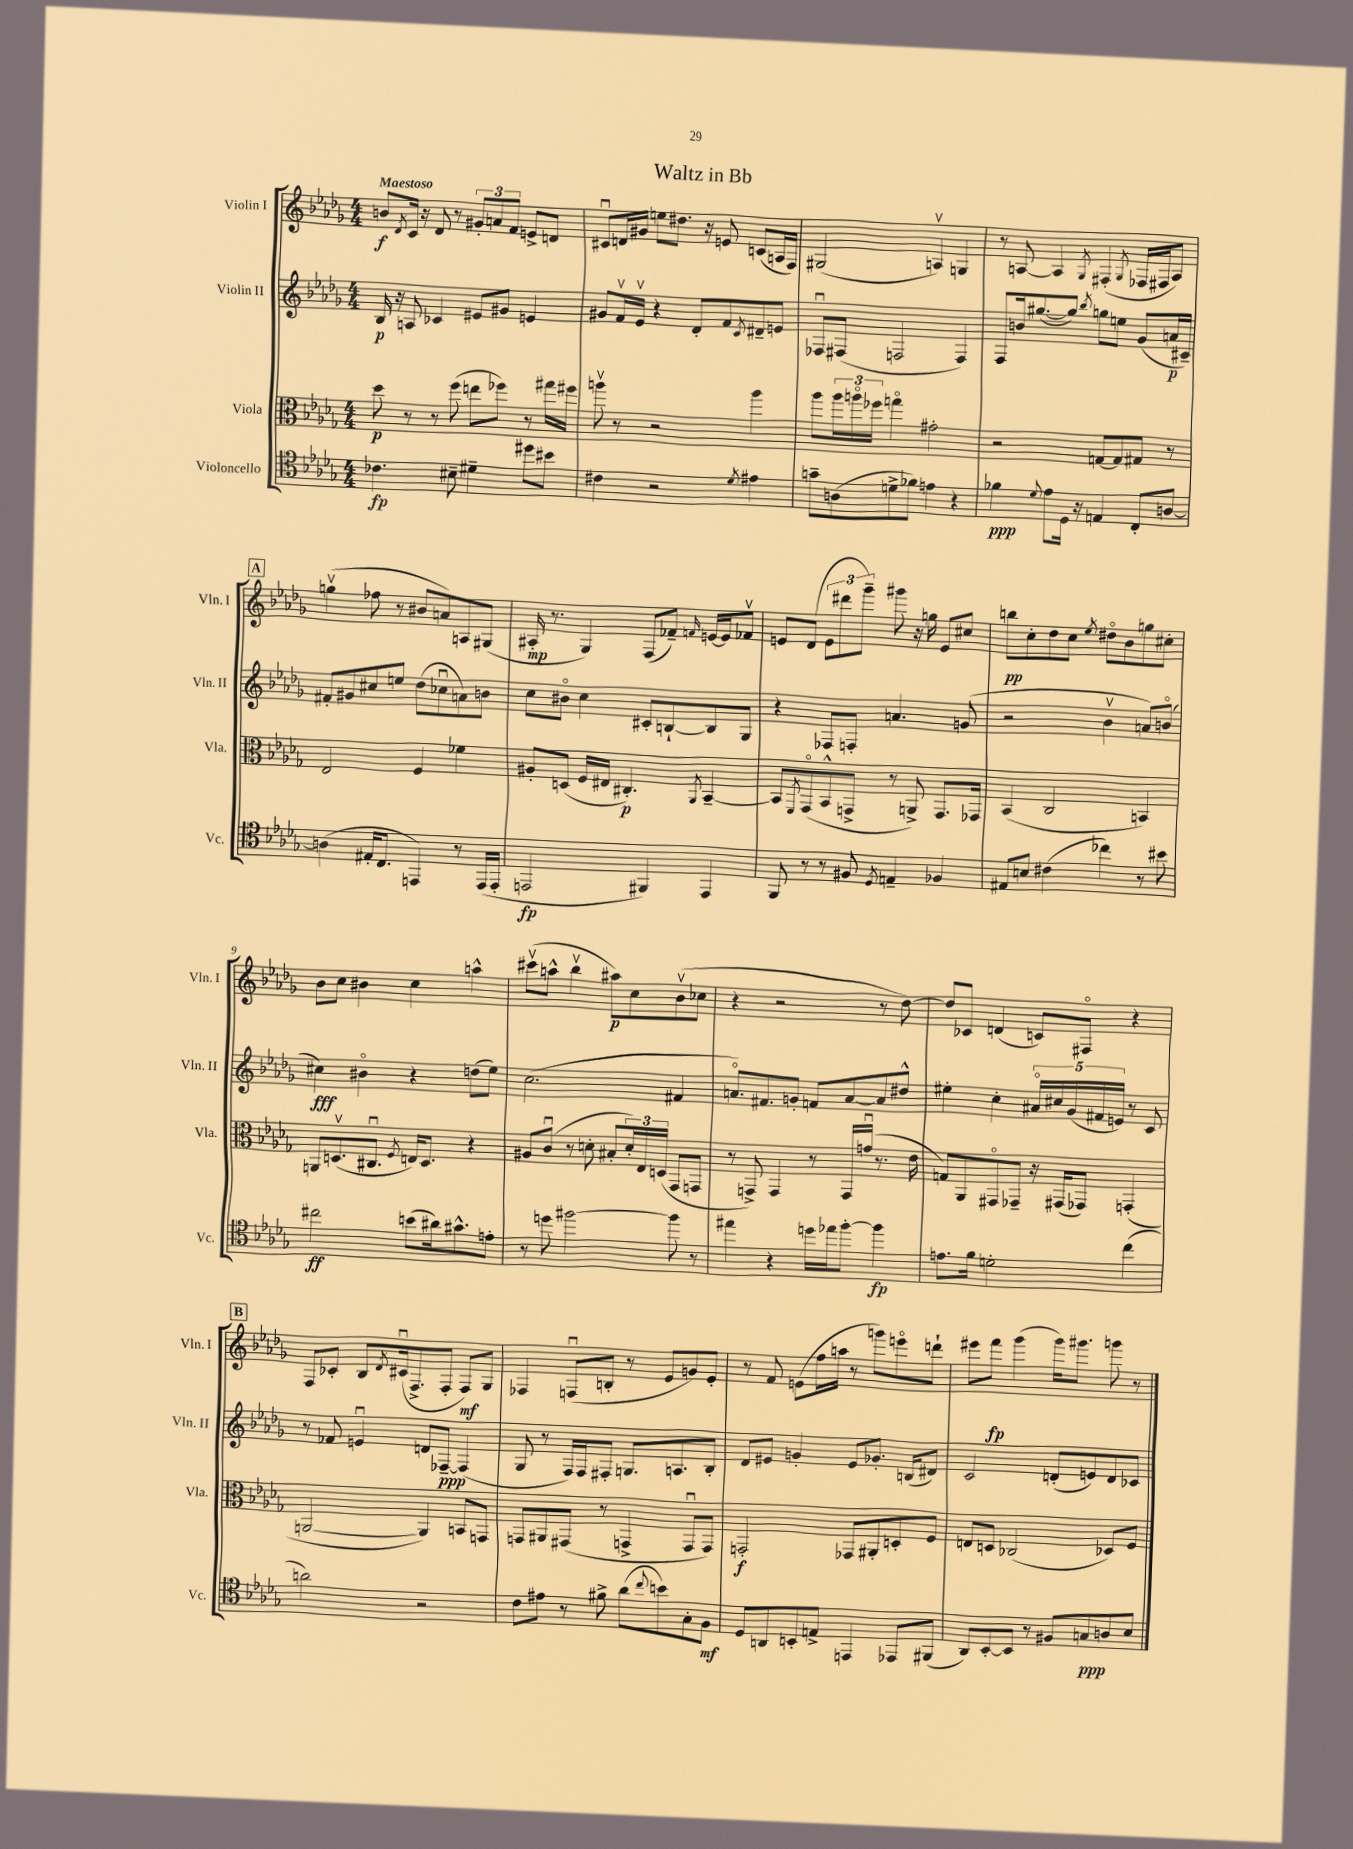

**kern	**dynam	**kern	**dynam	**kern	**dynam	**kern	**dynam
*part4	*part4	*part3	*part3	*part2	*part2	*part1	*part1
*staff4	*staff4	*staff3	*staff3	*staff2	*staff2	*staff1	*staff1
*I"Violoncello	*	*I"Viola	*	*I"Violin II	*	*I"Violin I	*
*I'Vc.	*	*I'Vla.	*	*I'Vln. II	*	*I'Vln. I	*
*clefC4	*	*clefC3	*	*clefG2	*	*clefG2	*
*k[b-e-a-d-g-]	*	*k[b-e-a-d-g-]	*	*k[b-e-a-d-g-]	*	*k[b-e-a-d-g-]	*
*M4/4	*	*M4/4	*	*M4/4	*	*M4/4	*
=1	=1	=1	=1	=1	=1	=1	=1
!	!	!	!	!	!	!LO:TX:a:B:t=Maestoso	!
4.c-X\	fp	8dd-\	p	16B-/	p	8bn/L	f
.	.	.	.	16r	.	.	.
.	.	.	.	.	.	8qd-/	.
.	.	8r	.	8An/	.	16c/Jk	.
.	.	.	.	.	.	16r	.
.	.	8r	.	4c-X/	.	8d-/	.
8B#X~\	.	(8ff\	.	.	.	8r	.
4d#X~\	.	8een\L	.	8e#X/L	.	12g#X'/L	.
.	.	.	.	.	.	12an/	.
.	.	8ff-X\J)	.	8g#X/J	.	.	.
.	.	.	.	.	.	12f/J	.
8dd#X\L	.	8r	.	4en/	.	8en^/L	.
8b#X\J	.	16gg#X\LL	.	.	.	8dn/J	.
.	.	16ff#X\JJ	.	.	.	.	.
=2	=2	=2	=2	=2	=2	=2	=2
4c#X\	.	8aanv\	.	8g#X/L	.	8c#Xu/L	.
.	.	8r	.	16fv/L	.	16dn/L	.
.	.	.	.	16e-v/JJ	.	16g#X/JJ	.
2r	.	2r	.	4r	.	8een\L	.
.	.	.	.	.	.	8.dd#X\J	.
.	.	.	.	8d-'/L	.	.	.
.	.	.	.	.	.	16r	.
.	.	.	.	8f/	.	8en/	.
8qd-/	.	.	.	8qc/	.	.	.
4e#X\	.	4aa\	.	8d#X~/	.	(8cn/L	.
.	.	.	.	8en/J	.	16An/L	.
.	.	.	.	.	.	16F/JJ)	.
=3	=3	=3	=3	=3	=3	=3	=3
8gn~\L	.	8aa-\L	.	8F-Xu/L	.	(2G#X/	.
(8An\	.	24aa-\L	.	(8F#X/J	.	.	.
.	.	24aan\	.	.	.	.	.
.	.	24ff-X\JJ	.	.	.	.	.
8dn^\	.	4ggn\	.	2Fn/	.	.	.
8f-X\J)	.	.	.	.	.	.	.
4en\	.	2g#X'\	.	.	.	4Anv/)	.
4r	.	.	.	4F/)	.	4Gn/	.
=4	=4	=4	=4	=4	=4	=4	=4
4f-X\	ppp	2r	.	8F/L	.	8r	.
.	.	.	.	16bn/k	.	[8An/	.
.	.	.	.	([8.gg#X/	.	.	.
8qqd-/	.	.	.	.	.	.	.
8e-\L	.	.	.	.	.	4A/]	.
16D-\Jk	.	.	.	8gg#/J])	.	.	.
16r	.	.	.	.	.	.	.
.	.	.	.	8qbb-/	.	8qG-/	.
4En/	.	[8Gn/L	.	8ggn\L	.	(4F#X'/	.
.	.	8G/]	.	8een\J	.	.	.
.	.	.	.	.	.	8qG-/	.
8C'/L	.	8G#X/J	.	(8g-/L	.	16F-X/LL	.
.	.	.	.	.	.	16F#X/J	.
[8An/J	.	8r	.	16an/L	p	8A/J)	.
.	.	.	.	16c#X~/JJ)	.	.	.
!!LO:LB:g=z
!!LO:REH:place=s1:t=A
=5	=5	=5	=5	=5	=5	=5	=5
(4An\]	.	2E-/	.	8f#X'/L	.	(4ggnv\	.
.	.	.	.	8g#X/	.	.	.
16E#X'/KL	.	.	.	8cc#X/	.	8ff-X\	.
8.C/J	.	.	.	.	.	.	.
.	.	.	.	8een/J	.	8r	.
4EEn/)	.	4F/	.	(8dd-\L	.	8b#X/L	.
.	.	.	.	8cc-Xu\	.	8an/)	.
8r	.	4f-X\	.	8an\)	.	8An/	.
(16EE/LL	.	.	.	8bn\J	.	(8G#X/J	.
16EE'/JJ	.	.	.	.	.	.	.
=6	=6	=6	=6	=6	=6	=6	=6
2EEn/	fp	8A#X'/L	.	8cc\L	.	16A#X'/	mp
.	.	.	.	.	.	8.r	.
.	.	(8Dn/J	.	8b#X\J	.	.	.
.	.	16F/LL	.	4cc\	.	4G-/)	.
.	.	16E#X/JJ	.	.	.	.	.
.	.	4.C#X'/)	p	.	.	.	.
4FF#X/)	.	.	.	8c#X'/L	.	(8F/L	.
.	.	.	.	[8Bn`/	.	8f-X~/J)	.
.	.	8qAA-/	.	.	.	16qqfn/	.
4EE/	.	[4BB-~/	.	8B/]	.	[16en/LL	.
.	.	.	.	.	.	16e/J]	.
.	.	.	.	8G-/J	.	8f-Xv/J	.
=7	=7	=7	=7	=7	=7	=7	=7
8FF/	.	8BB-/L]	.	4r	.	8en/L	.
.	.	8qFF/	.	.	.	.	.
8r	.	(8GG-/	.	.	.	(8d-/J	.
8r	.	8BB-^^/	.	8F-X/L	.	12e\L	.
.	.	.	.	.	.	12ddd#X\	.
8F#X/	.	8GGn^/J	.	8Fn'/J	.	.	.
.	.	.	.	.	.	12ggg-~\J)	.
8qD-/	.	.	.	.	.	.	.
4En~/	.	8r	.	4.an/	.	8ggg#X\	.
.	.	8AAn^/)	.	.	.	16r	.
.	.	.	.	.	.	16ggn\	.
4F-X/	.	8.GG/L	.	.	.	8e/L	.
.	.	.	.	(8gn/	.	8cc#X/J	.
.	.	16GG-X/Jk	.	.	.	.	.
=8	=8	=8	=8	=8	=8	=8	=8
8E#X/L	.	(4BB-/	.	2r	.	8bbn\L	pp
8Bn/J	.	.	.	.	.	8cc'\	.
(4c#X\	.	2C/	.	.	.	8dd-\	.
.	.	.	.	.	.	8cc\J	.
.	.	.	.	.	.	8qee-/	.
4cc-X\)	.	.	.	4b-v\	.	8dd#X\L	.
.	.	.	.	.	.	8b-\	.
8r	.	4BBn/)	.	8an/L)	.	8ggn\	.
8b#X\	.	.	.	(8bn/J	.	8cc#X'\J	.
!!LO:LB:g=z
=9	=9	=9	=9	=9	=9	=9	=9
2cc#X\	ff	8AAn/L	.	4cc#X\)	fff	8b-\L	.
.	.	(8.Dnv/	.	.	.	8cc\J	.
.	.	.	.	4b#X\	.	4b#X\	.
.	.	8.C#Xu/J	.	.	.	.	.
.	.	8qF/	.	.	.	.	.
(8bn\L	.	16En/KL)	.	4r	.	4cc\	.
.	.	8.D/J	.	.	.	.	.
16a#X\k)	.	.	.	.	.	.	.
8.g#X^^\	.	.	.	.	.	.	.
.	.	4r	.	(8ddn\L	.	4aan^^\	.
8en'\J	.	.	.	8ee-\J)	.	.	.
=10	=10	=10	=10	=10	=10	=10	=10
8r	.	8A#X/L	.	(2.cc\	.	(8ccc#Xv\L	.
8ddn\	.	(8cu/J	.	.	.	8aan^^\J	.
[2ff#X\	.	8r	.	.	.	4bb-v\	.
.	.	8dn'\	.	.	.	.	.
.	.	8B#X'/L	.	.	.	8aa#X\L)	p
.	.	24d'/L)	.	.	.	8cc\	.
.	.	24E-/	.	.	.	.	.
.	.	(24Dn/JJ	.	.	.	.	.
8ff#\]	.	8GG-/L	.	4f#X/	.	(8b-v\	.
8r	.	8GGn/J	.	.	.	8cc-X\J	.
=11	=11	=11	=11	=11	=11	=11	=11
4ee#X\	.	8r	.	8.an/L)	.	4r	.
.	.	8GGn^/)	.	.	.	.	.
.	.	.	.	8.f#X/	.	.	.
4r	.	4GG/	.	.	.	2r	.
.	.	.	.	8gn'/J	.	.	.
16ddn\LL	.	8r	.	8fn/L	.	.	.
16ee-X\J	.	.	.	.	.	.	.
[8ff'\J	.	16GG/LL	.	[8a/	.	.	.
.	.	(16gnu/JJ	.	.	.	.	.
4ff\]	fp	8.r	.	8a/]	.	8r	.
.	.	.	.	8dd#X^^/J	.	[8dd-\)	.
.	.	16e-\	.	.	.	.	.
=12	=12	=12	=12	=12	=12	=12	=12
8.en\L	.	8Gn/L)	.	4ee#X'\	.	8dd-/L]	.
.	.	8AA-/	.	.	.	8c-X/J	.
16f\Jk	.	.	.	.	.	.	.
2dn'\	.	8GG#X/	.	4cc'\	.	(4dn/	.
.	.	8GG-X~/J	.	.	.	.	.
.	.	16r	.	20a#X/LL	.	8cn/L)	.
.	.	.	.	20cc#X/	.	.	.
.	.	(16GG#X/KL	.	.	.	.	.
.	.	.	.	(20g-/	.	.	.
.	.	8GG-X/J)	.	.	.	8F#X/J	.
.	.	.	.	20f#X/	.	.	.
.	.	.	.	20en/JJ)	.	.	.
(4cc\	.	(4GGn'/	.	8r	.	4r	.
.	.	.	.	8c/	.	.	.
!!LO:LB:g=z
!!LO:REH:place=s1:t=B
=13	=13	=13	=13	=13	=13	=13	=13
2an\)	.	[2AAn/	.	8r	.	8F/L	.
.	.	.	.	8f-X/	.	8c-X'/J	.
.	.	.	.	4enu/	.	8B-/L	.
.	.	.	.	.	.	8qd-/	.
.	.	.	.	.	.	(16c#Xu/k	.
.	.	.	.	.	.	8.F^/	.
2r	.	4AA/])	.	8dn/L	.	.	.
.	.	.	.	[8F-X~/J	ppp	8F'/J	.
.	.	8BBn/L	.	(4F-/]	.	8F/L)	mf
.	.	8GGn/J	.	.	.	8G-/J	.
=14	=14	=14	=14	=14	=14	=14	=14
8c\L	.	8GGn/L	.	8G-/	.	4F-X/	.
8e#X\J	.	8AA#X/	.	8r	.	.	.
8r	.	(8GG#X/J	.	16F/LL)	.	(8Fnu/L	.
.	.	.	.	16F/J	.	.	.
8f#X^\	.	8r	.	8F#X'/J	.	8Bn'/J	.
(8a-\L	.	4GGn^/	.	8.Gn/L	.	8r	.
8qqcc/	.	.	.	.	.	.	.
8bn\)	.	.	.	.	.	8e-/L	.
.	.	.	.	8.An/	.	.	.
8G-'\	.	8GGu/L	.	.	.	8gn/)	.
8F\J	mf	8GG/J)	.	8B-'/J	.	8e-'/J	.
=15	=15	=15	=15	=15	=15	=15	=15
8D-/L	.	2GGn'/	f	8d-/L	.	8r	.
8AAn/	.	.	.	8e#X/J	.	8f/	.
8BBn'/	.	.	.	4gn'/	.	(8en\L	.
8En^/J	.	.	.	.	.	16ff\L	.
.	.	.	.	.	.	16aan\JJ	.
4EEn/	.	8GG-X/L	.	8e#/L	.	8r	.
.	.	8AA#X'/	.	8.g-X'/J	.	8gggn\L)	.
8EE-X/L	.	8Dn'/	.	.	.	8eeen\	.
.	.	.	.	(16Bn/KL	.	.	.
(8FF#X/J	.	8F/J	.	8d#X/J)	.	8dddn`\J	.
=16	=16	=16	=16	=16	=16	=16	=16
8AA-/L)	.	8En/L	.	2c/	.	8eee#X\L	.
[8BB-'/	.	8Dn/J	.	.	.	8fff\J	fp
8BB-/J]	.	(2C-X/	.	.	.	(4ggg-\	.
8r	.	.	.	.	.	.	.
8F#X/L	.	.	.	(8dn'/L	.	16ggg-\KL)	.
.	.	.	.	.	.	8.ggg#X\J	.
8Gn/	ppp	.	.	8en/)	.	.	.
8An/	.	8D-X/L)	.	8d/	.	8gggn\	.
8B-/J	.	8F/J	.	8c-X/J	.	8r	.
==	==	==	==	==	==	==	==
*-	*-	*-	*-	*-	*-	*-	*-
